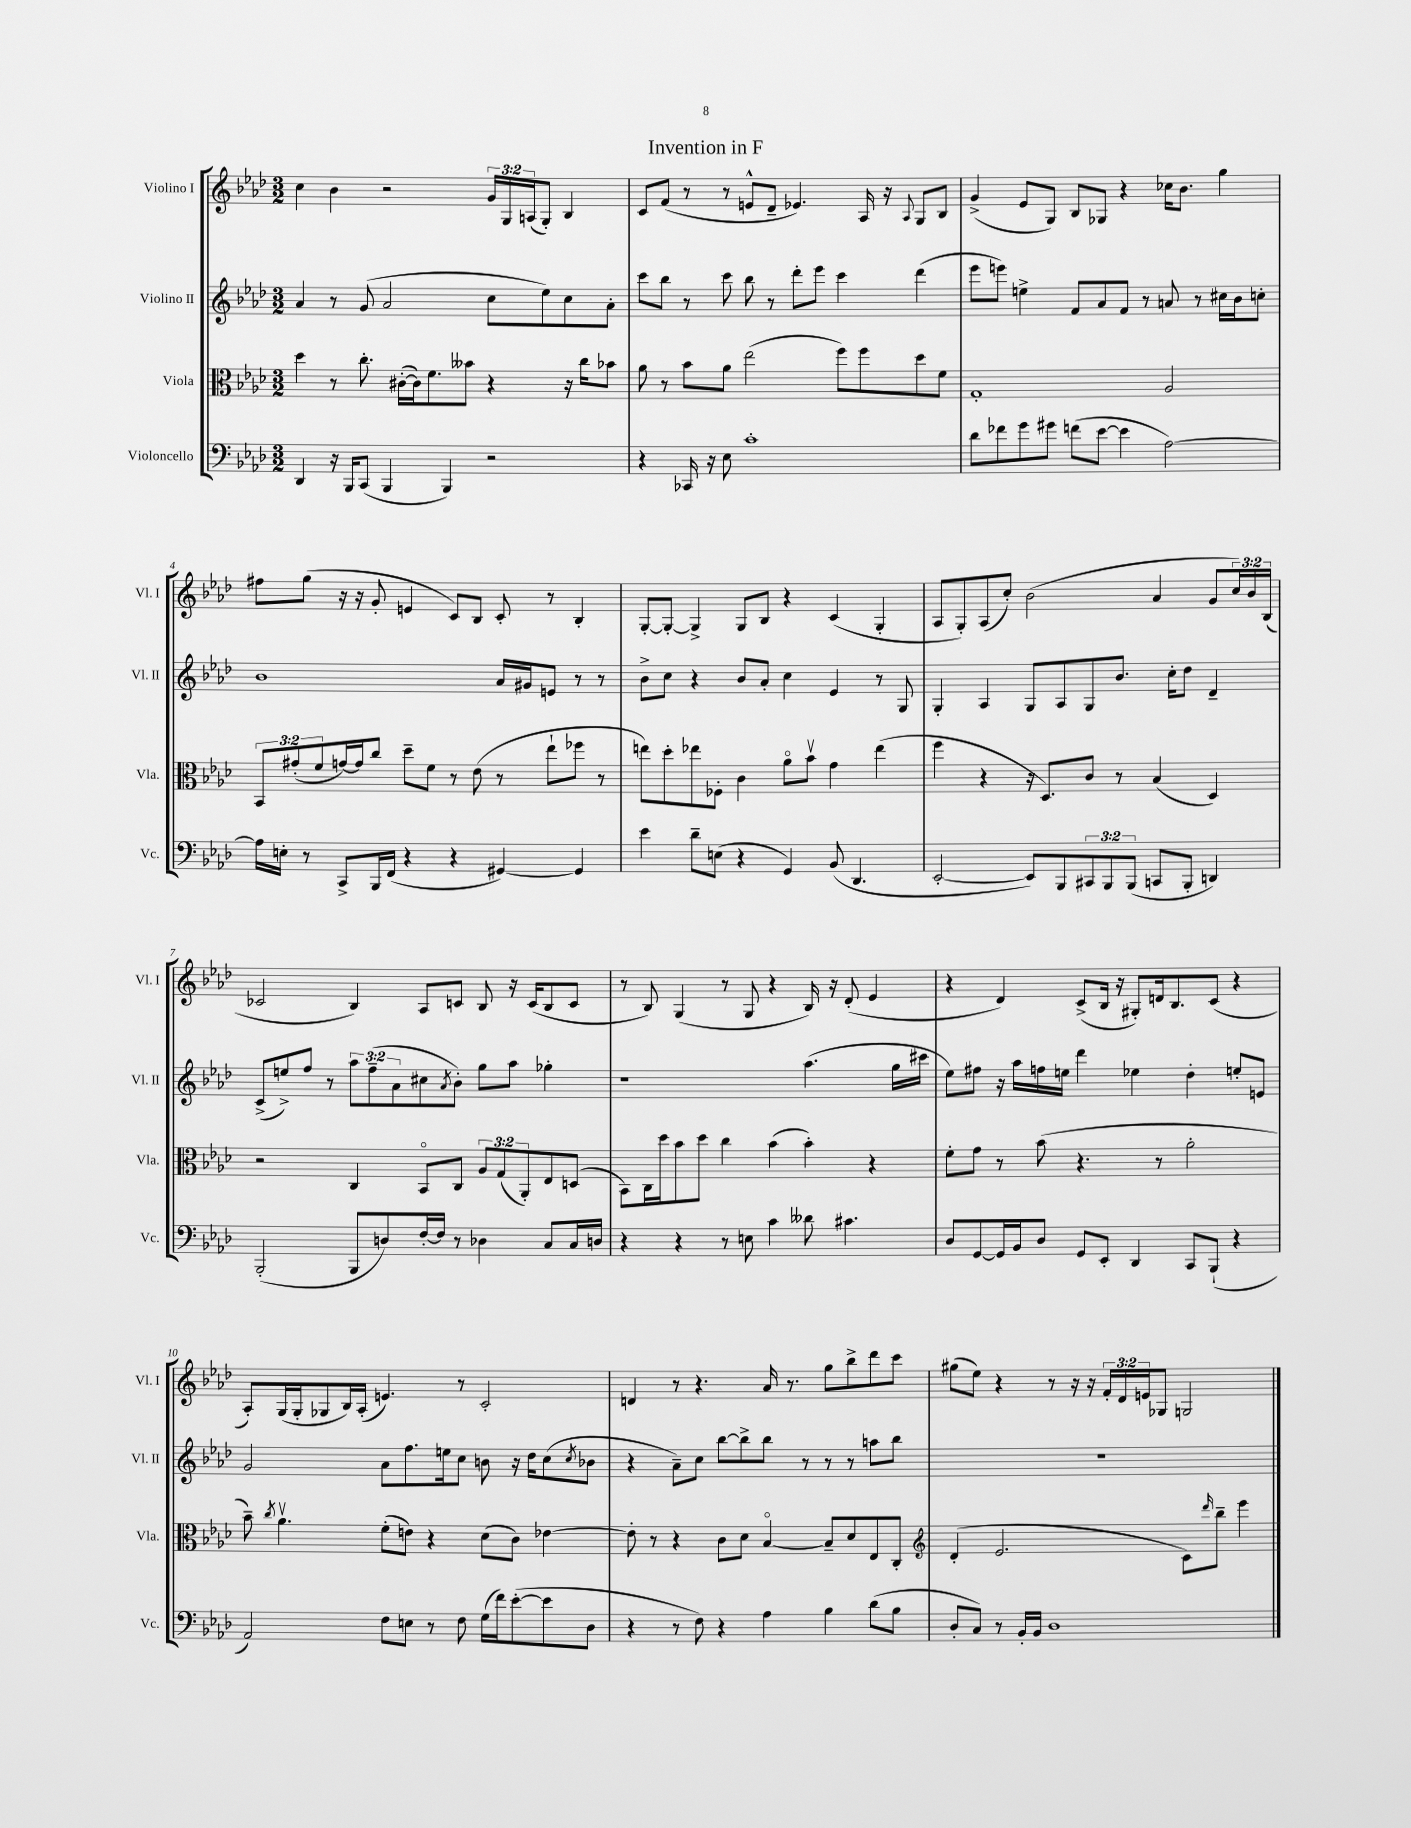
\header { title = "Invention in F" }
<<
\new StaffGroup <<
\new Staff = "s0" \with { instrumentName = "Violino I" shortInstrumentName = "Vl. I" } {
    \clef treble \key aes \major \numericTimeSignature \time 3/2 \override Staff.TupletNumber.text = #tuplet-number::calc-fraction-text
    c''4 bes'4 r2 \tuplet 3/2 { g'16 g16 a16( } g8-.) bes4 |
    c'8 f'8( r8 r8 e'8-^ des'8-- ees'4.) aes16 r16 \appoggiatura { aes8 } g8 bes8 |
    g'4->( ees'8 g8) bes8 ges8 r4 ces''16 bes'8. g''4 |
    fis''8 g''8( r16 r16 g'8-. e'4 c'8) bes8 c'8-. r8 bes4-. |
    g8~-. g8~-. g4-> g8 bes8 r4 c'4( g4-. |
    aes8 g8-.) aes8( c''8-.) bes'2( aes'4 g'8 \tuplet 3/2 { c''16) bes'16 bes16( } |
    ces'2 bes4) aes8 c'8 bes8 r16 c'16( bes8 c'8 |
    r8 bes8) g4( r8 g8 r4 bes16) r16 des'8-.( ees'4 |
    r4 des'4) c'8->( bes16 r16 gis8-.) d'16 bes8. c'8( r4 |
    aes8-.) g16( g16-. ges8 bes16) aes16-.( e'4.) r8 c'2-. |
    d'4 r8 r4. aes'16 r8. g''8 bes''8-> des'''8 c'''8 |
    gis''8( ees''8) r4 r8 r16 r16 \tuplet 3/2 { f'16-. des'16 e'16 } ges8 g2 \bar "|." |
}
\new Staff = "s1" \with { instrumentName = "Violino II" shortInstrumentName = "Vl. II" } {
    \clef treble \key aes \major \numericTimeSignature \time 3/2 \override Staff.TupletNumber.text = #tuplet-number::calc-fraction-text
    aes'4 r8 g'8( aes'2 c''8 ees''8) c''8 aes'8-. |
    c'''8 bes''8 r8 c'''8 bes''8 r8 des'''8-. ees'''8 c'''4 des'''4( |
    ees'''8 e'''8) e''4-> f'8 aes'8 f'8 r8 a'8 r8 cis''16 bes'16 c''8-. |
    bes'1 aes'16 gis'16 e'8 r8 r8 |
    bes'8-> c''8 r4 bes'8 aes'8-. c''4 ees'4 r8 g8 |
    g4-. aes4 g8 aes8 g8 bes'8. c''16-. des''8 des'4-- |
    c'8->( e''8->) f''8 r8 \tuplet 3/2 { aes''8 f''8--( aes'8 } cis''8 \acciaccatura { aes'8 } bes'8-.) g''8 aes''8 ges''4-. |
    r1 aes''4.( g''16 cis'''16 |
    ees''8) fis''8 r16 aes''16 f''16 e''16 des'''4 ees''4 des''4-. e''8-. e'8 |
    g'2 aes'8 f''8. e''16 c''8 b'8 r16 des''16 c''8( \acciaccatura { c''8 } bes'8 |
    r4 aes'8--) c''8 bes''8~ bes''8-> bes''8 r8 r8 r8 a''8 bes''8 |
    r1. \bar "|." |
}
\new Staff = "s2" \with { instrumentName = "Viola" shortInstrumentName = "Vla." } {
    \clef alto \key aes \major \numericTimeSignature \time 3/2 \override Staff.TupletNumber.text = #tuplet-number::calc-fraction-text
    des''4 r8 c''8.-. cis'16~-.( cis'16) f'8. beses'8 r4 r16 c''16 bes'8 |
    aes'8 r8 bes'8 aes'8 ees''2( f''8) f''8 des''8 f'8 |
    g1-. aes2 |
    \tuplet 3/2 { bes,8 gis'8-.( f'8 } g'16~) g'16 c''8 des''8-- f'8 r8 ees'8( r8 ees''8-! fes''8 r8 |
    e''8) des''8-. ees''8 fes8-. c'4 aes'8\flageolet bes'8\upbow g'4 ees''4( |
    f''4 r4 r16 des8.) c'8 r8 bes4( des4) |
    r2 c4 bes,8\flageolet c8 \tuplet 3/2 { aes8 g8( aes,8-.) } ees8 d8( |
    bes,8) c16 des''16 bes'8 des''8 c''4 bes'4( bes'4-.) r4 |
    f'8-. g'8 r8 bes'8( r4. r8 aes'2-. |
    bes'8--) \acciaccatura { c''8 } aes'4.\upbow f'8-.( e'8) r4 des'8( c'8) ees'4~ |
    ees'8-. r8 r4 c'8 des'8 bes4~\flageolet bes8-- des'8 ees8 c8-. |
    \clef treble des'4-.( ees'2. c'8) \grace { des'''16 } bes''8-- ees'''4 \bar "|." |
}
\new Staff = "s3" \with { instrumentName = "Violoncello" shortInstrumentName = "Vc." } {
    \clef bass \key aes \major \numericTimeSignature \time 3/2 \override Staff.TupletNumber.text = #tuplet-number::calc-fraction-text
    des,4 r16 bes,,16 c,8( bes,,4 bes,,4) r2 |
    r4 ces,16 r16 ees8 c'1-. |
    des'8 fes'8 g'8 gis'8 f'8( ees'8~ ees'4 aes2~) |
    aes16 e16-. r8 c,8-> bes,,16 f,16( r4 r4 gis,4~) gis,4 |
    ees'4 des'8-- e8( r4 g,4) bes,8( des,4. |
    ees,2~-. ees,8) bes,,8 \tuplet 3/2 { cis,8 bes,,8 bes,,8( } c,8 bes,,8-. d,4) |
    bes,,2-.( bes,,8 d8) f16~-. f16 r8 des4 c8 c16 d16 |
    r4 r4 r8 e8 c'4 deses'8 cis'4. |
    des8 g,8~ g,16 bes,16 des8 g,8 ees,8-. des,4 c,8 bes,,8-!( r4 |
    aes,2) f8 e8 r8 f8 g16( f'16) ees'8~-.( ees'8 des8 |
    r4 r8 f8) r4 aes4 bes4 des'8( bes8 |
    des8-. c8) r8 bes,16-. bes,16 des1 \bar "|." |
}
>>
>>
